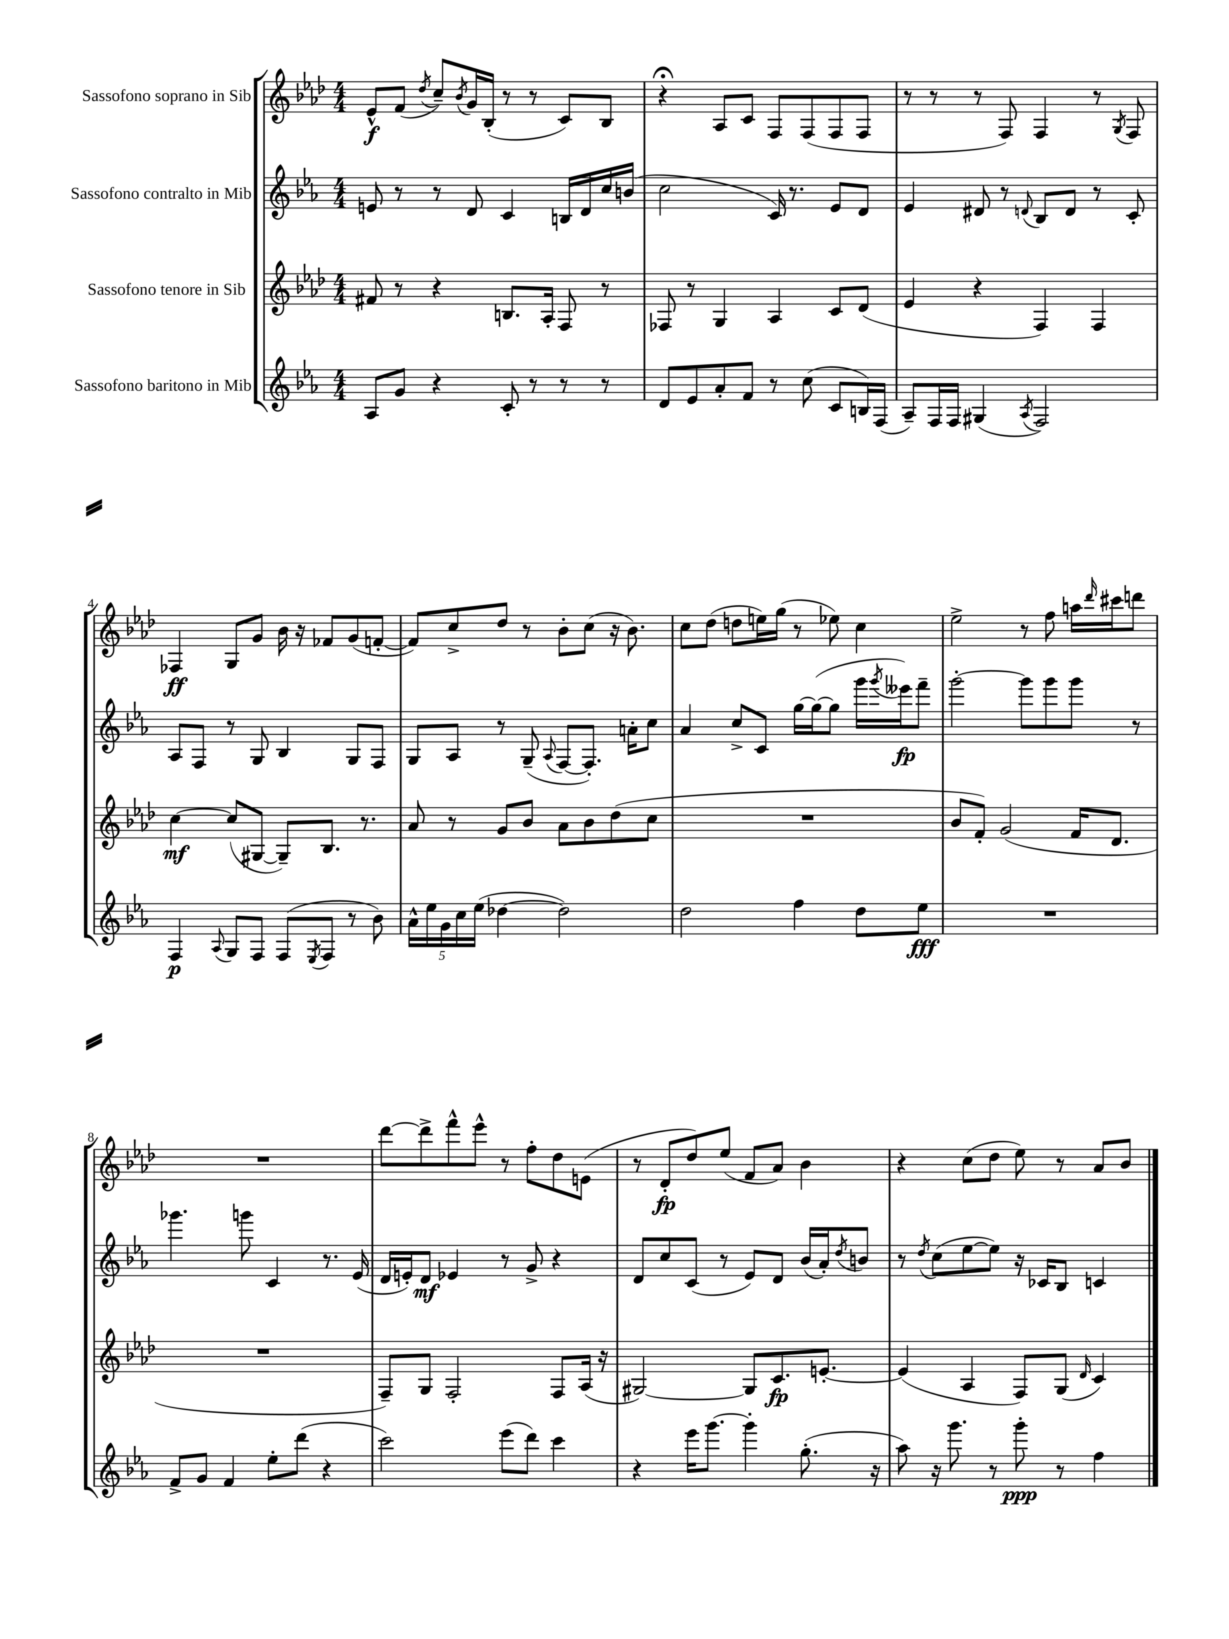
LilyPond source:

<<
\new StaffGroup <<
\new Staff = "s0" \with { instrumentName = "Sassofono soprano in Sib" } {
    \clef treble \key aes \major \numericTimeSignature \time 4/4
    ees'8-^\f f'8( \acciaccatura { des''8 } c''8--) \acciaccatura { bes'8 } g'16 bes16-.( r8 r8 c'8) bes8 |
    r4\fermata aes8 c'8 f8 f8( f8 f8 |
    r8 r8 r8 f8) f4 r8 \acciaccatura { g8 } f8 |
    fes4\ff g8 g'8 bes'16 r16 fes'8 g'8( f'8~-. |
    f'8) c''8-> des''8 r8 bes'8-. c''8( r16 bes'8.) |
    c''8 des''8( d''8 e''16) g''16( r8 ees''8) c''4 |
    ees''2-> r8 f''8 a''16 \grace { des'''16 } cis'''16 d'''8 |
    R1 |
    des'''8~ des'''8-> f'''8-^ ees'''8-^ r8 f''8-. des''8 e'8( |
    r8 des'8-.\fp des''8) ees''8( f'8 aes'8) bes'4 |
    r4 c''8( des''8 ees''8) r8 aes'8 bes'8 \bar "|." |
}
\new Staff = "s1" \with { instrumentName = "Sassofono contralto in Mib" } {
    \clef treble \key ees \major \numericTimeSignature \time 4/4
    e'8 r8 r8 d'8 c'4 b16 d'16 c''16 b'16( |
    c''2 c'16) r8. ees'8 d'8 |
    ees'4 dis'8 r8 \appoggiatura { d'8 } bes8 d'8 r8 c'8-. |
    aes8 f8 r8 g8 bes4 g8 f8 |
    g8 aes8 r8 g8--( \appoggiatura { aes8 } f8~ f8.-.) a'16-. c''8 |
    aes'4 c''8-> c'8 g''16~ g''16~( g''8 g'''16 \acciaccatura { g'''8 } eeses'''16\fp) f'''8-- |
    g'''2~-. g'''8 g'''8 g'''8 r8 |
    ges'''4. g'''8 c'4 r8. ees'16( |
    d'16 e'16-.) d'8\mf ees'4 r8 g'8-> r4 |
    d'8 c''8 c'8( r8 ees'8) d'8 bes'16( aes'16-.) \acciaccatura { d''8 } b'8 |
    r8 \acciaccatura { d''8 } c''8( ees''8~ ees''8) r16 ces'16 bes8 c'4 \bar "|." |
}
\new Staff = "s2" \with { instrumentName = "Sassofono tenore in Sib" } {
    \clef treble \key aes \major \numericTimeSignature \time 4/4
    fis'8 r8 r4 b8. aes16-. f8 r8 |
    fes8 r8 g4 aes4 c'8 des'8( |
    ees'4 r4 f4) f4 |
    c''4~\mf c''8( gis8~ gis8--) bes8. r8. |
    aes'8 r8 g'8 bes'8 aes'8 bes'8 des''8( c''8 |
    R1 |
    bes'8 f'8-.) g'2( f'16 des'8. |
    R1 |
    f8--) g8 f2-. f8 aes16( r16 |
    gis2~) gis8 c'8.\fp e'8.~-. |
    e'4( aes4 f8) g8( \grace { des'16 } c'4) \bar "|." |
}
\new Staff = "s3" \with { instrumentName = "Sassofono baritono in Mib" } {
    \clef treble \key ees \major \numericTimeSignature \time 4/4
    aes8 g'8 r4 c'8-. r8 r8 r8 |
    d'8 ees'8 aes'8-. f'8 r8 c''8( c'8 b16) f16( |
    aes8--) f16 f16 gis4( \acciaccatura { aes8 } f2) |
    f4\p \appoggiatura { aes8 } g8 f8 f8( \acciaccatura { ees8 } f8 r8 bes'8) |
    \tuplet 5/4 { aes'16-^ ees''16 g'16 c''16 ees''16( } des''4~ des''2) |
    d''2 f''4 d''8 ees''8\fff |
    R1 |
    f'8-> g'8 f'4 ees''8-. d'''8( r4 |
    c'''2) ees'''8( d'''8) c'''4 |
    r4 ees'''16 g'''8.~ g'''4-. g''8.-.( r16 |
    aes''8) r16 g'''8. r8 g'''8-.\ppp r8 f''4 \bar "|." |
}
>>
>>
